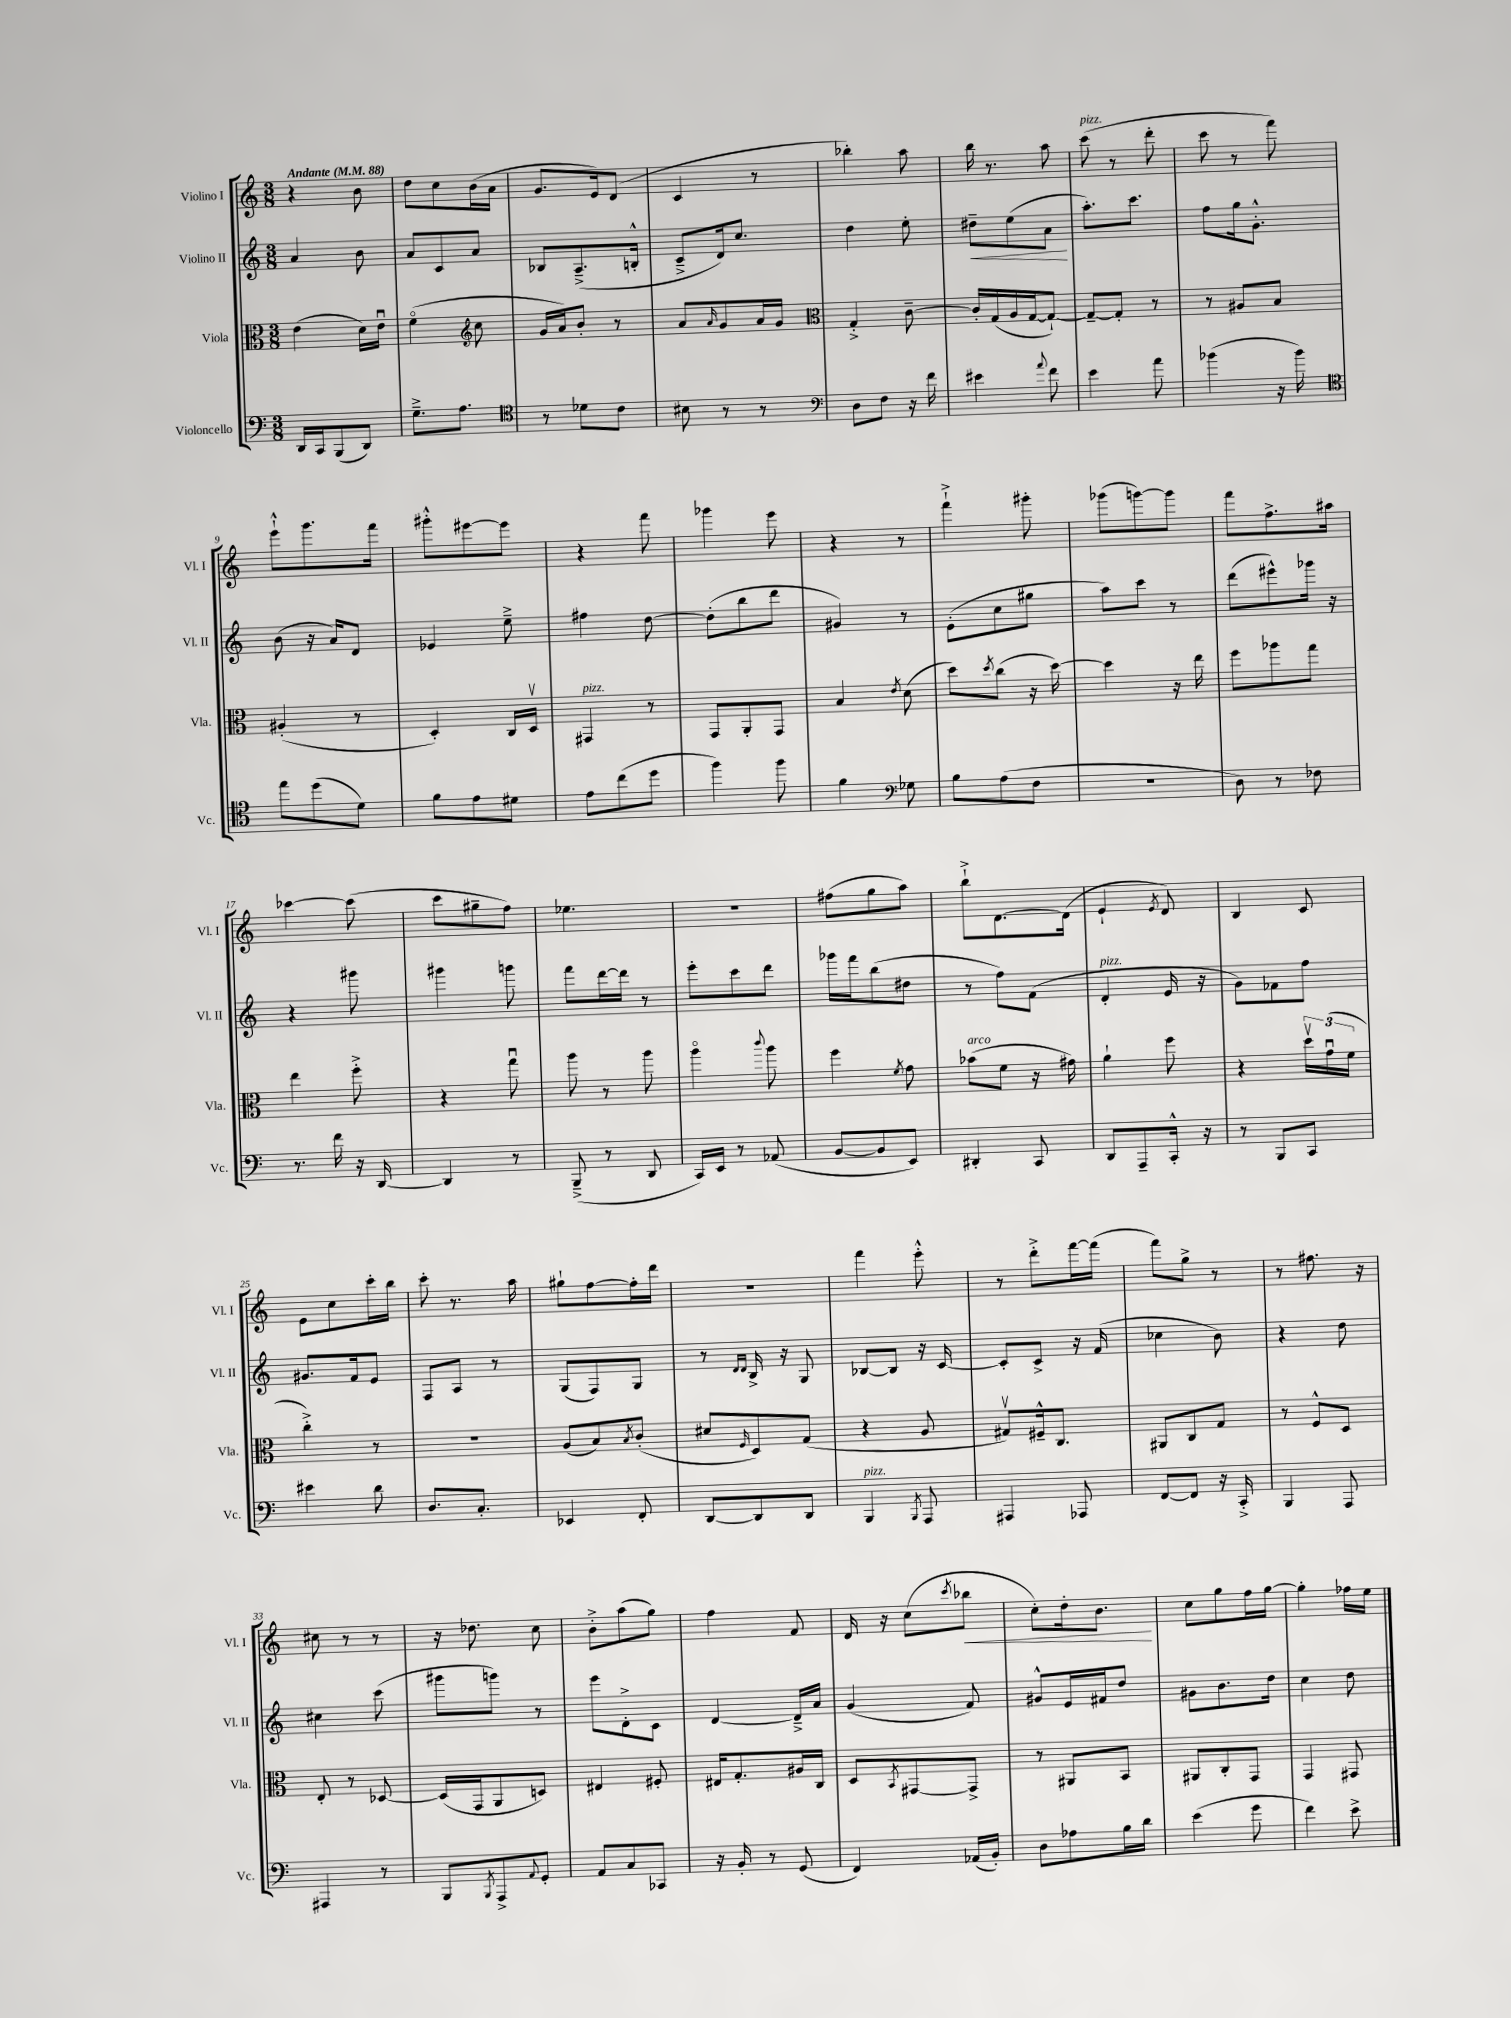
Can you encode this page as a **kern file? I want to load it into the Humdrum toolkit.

**kern	**kern	**kern	**kern
*staff4	*staff3	*staff2	*staff1
*clefF4	*clefC3	*clefG2	*clefG2
*k[]	*k[]	*k[]	*k[]
*M3/8	*M3/8	*M3/8	*M3/8
*MM88	*MM88	*MM88	*MM88
16DD	(4e	4a	4r
16CC	.	.	.
(8BBB	.	.	.
8DD)	16d)	8b	8b
.	16eu	.	.
=	=	=	=
8.G~^	(4fo	8a	8dd
.	.	8c	8cc
8.A	.	.	.
*	*clefG2	*	*
.	8cc	8a	(16b
.	.	.	16a
=	=	=	=
*clefC4	*	*	*
8r	16g	8B-	8.g
.	16a)	.	.
8d-	8b'	(8.A~^	.
.	.	.	16e)
8c	8r	.	(8d
.	.	16B'^^	.
=	=	=	=
8B#	8a	8c~^	4c
.	16qqa	.	.
8r	8g	16d)	.
.	.	8.cc	.
8r	16a	.	8r
.	16g	.	.
=	=	=	=
*clefF4	*clefC3	*	*
8D	4G'^	4dd	4bb-')
8F	.	.	.
16r	[8c~	8ee'	8aa
16f	.	.	.
=	=	=	=
4e#	16c']	8dd#~	16bb
.	(16G	.	8.r
.	16A	(8ee	.
.	[16G	.	.
8qqa	.	.	.
8f	8G`_)	8a	8aa
=	=	=	=
4e	8G~_	8.aa')	(8ccc
.	8G']	.	8r
.	.	8.ccc	.
8a	8r	.	8ddd'
=	=	=	=
(4b-	8r	8ff	8ccc
.	8A#	16gg	8r
.	.	8.g'^^	.
16r	8B	.	8fff)
16b-)	.	.	.
=	=	=	=
*clefC4	*	*	*
8ee	(4A#'	(8b	8eee`^^
(8dd	.	16r	8.ggg
.	.	16a)	.
8d)	8r	8d	.
.	.	.	16fff
=	=	=	=
8f	4D')	4e-	8ggg#'^^
8e	.	.	[8eee#
8d#	16C	8ee~^	8eee#]
.	16Dv	.	.
=	=	=	=
8e	4GG#	4ff#	4r
(8cc	.	.	.
8dd	8r	[8dd	8fff
=	=	=	=
4ff)	8GG	(8dd']	4ggg-
.	8AA'	8bb	.
8ff	8GG	8ddd	8eee
=	=	=	=
4f	4B	4g#)	4r
*clefF4	*	*	*
.	8qe	.	.
8G-	(8d	8r	8r
=	=	=	=
8B	8dd)	(8e'	4fff`^
.	8qdd	.	.
(8A	(8cc	8cc	.
8F	16r	8gg#	8ggg#'
.	[16dd)	.	.
=	=	=	=
4.r	4dd]	8aa)	(8ggg-
.	.	8ccc	[8ggg)
.	16r	8r	8ggg]
.	16ee	.	.
=	=	=	=
8D)	8ff	(8ddd	8fff
8r	8aa-	8eee#^^)	8.ff^
8F-	8gg	16ggg-	.
.	.	16r	16aa#
=	=	=	=
8.r	4ee	4r	[4ccc-
16f	.	.	.
16r	8ff'^	8ggg#	(8ccc-]
[16DD	.	.	.
=	=	=	=
4DD]	4r	4ggg#	8ccc
.	.	.	8gg#~
8r	8ggu	8ggg	8ff)
=	=	=	=
(8BBB~^	8aa	8fff	4.ee-
8r	8r	[16ddd	.
.	.	16ddd]	.
8DD	8aa	8r	.
=	=	=	=
16CC)	4aao	8eee'	4.r
16EE	.	.	.
8r	.	8ccc	.
.	8qqccc	.	.
(8AA-	8aa	8ddd	.
=	=	=	=
[8BB	4ff	16ggg-	(8ff#
.	.	16fff	.
8BB]	.	(8bb	8gg
.	8qf	.	.
8EE)	8g	8dd#	8aa)
=	=	=	=
4DD#'	(8b-	8r	8bb`^
.	8f	8ff)	[8.d
8CC	16r	(8f	.
.	16g#)	.	(16d]
=	=	=	=
8DD	4a`	4d'	4e`
8AAA~	.	.	.
.	.	.	8qe
16CC'^^	8ff	16e	8d)
16r	.	16r	.
=	=	=	=
8r	4r	8g)	4B
8BBB	.	8f-	.
8CC	24ddv	8ff	8c
.	(24gu	.	.
.	24f	.	.
=	=	=	=
4e#	4cc'^)	8.g#	8e
.	.	.	8cc
.	.	16f	.
8d	8r	8e	16ccc'
.	.	.	16bb
=	=	=	=
8.D	4.r	8F	8ccc'
.	.	8A	8.r
8.C'	.	.	.
.	.	8r	.
.	.	.	16aa
=	=	=	=
4EE-	(8A	(8G	8gg#`
.	8B)	8F)	[8ff
.	8qB	.	.
8FF'	(8c'	8G	16ff']
.	.	.	16ddd
=	=	=	=
[8DD	8d#	8r	4.r
.	.	16qqd	.
.	16qqF	16qqd	.
8DD]	8D)	16B^	.
.	.	16r	.
8DD	(8G	8G	.
=	=	=	=
4BBB	4r	[8B-	4fff
.	.	8B-]	.
8qBBB	.	.	.
8AAA	8A	16r	8eee'^^
.	.	[16c	.
=	=	=	=
4AAA#	8G#v)	8c']	8r
.	16F#~^^	8c^	8ddd'^
.	8.C	.	.
8AAA-	.	16r	[16fff
.	.	(16f	(16fff]
=	=	=	=
[8FF	8AA#	4cc-	8fff)
8FF]	8C	.	8gg^
16r	8G	8b)	8r
16CC'^	.	.	.
=	=	=	=
4BBB	8r	4r	8r
.	8F^^	.	8.ff#
8AAA	8D	8dd	.
.	.	.	16r
=	=	=	=
4AAA#	8E'	4cc#	8cc#
.	8r	.	8r
8r	[8D-	(8ccc	8r
=	=	=	=
8BBB	(16D-]	8ggg#	16r
.	16GG	.	8.dd-
8qBBB	.	.	.
8AAA^	8AA	8ggg)	.
8qqAA	.	.	.
8GG'	8D)	8r	8cc
=	=	=	=
8AA	4E#	8eee	8b'^
8C	.	8d'^	(8aa
8CC-	8F#'	8c	8gg)
=	=	=	=
16r	16E#	[4d	4ff
16BB'	8.G'	.	.
8r	.	.	.
(8GG	16A#	16d~^]	8f
.	16C	16a	.
=	=	=	=
4FF)	8D	(4g	16d
.	.	.	16r
.	8qBB	.	.
.	[8GG#	.	(8cc
.	.	.	8qccc
(16AA-	8GG#^]	8f)	8bb-
16BB')	.	.	.
=	=	=	=
8D	8r	8g#^^	8cc')
8A-	8AA#	16e	16dd'
.	.	16f#	8.b
16B	8BB	8dd	.
16d	.	.	.
=	=	=	=
(4e	8AA#	8g#	8cc
.	8C'	8.b	8gg
8g	8GG	.	16ff
.	.	16dd	[16gg
=	=	=	=
4f)	4GG	4cc	4gg']
8e^	8GG#	8dd	16ff-
.	.	.	16ee
==	==	==	==
*-	*-	*-	*-
